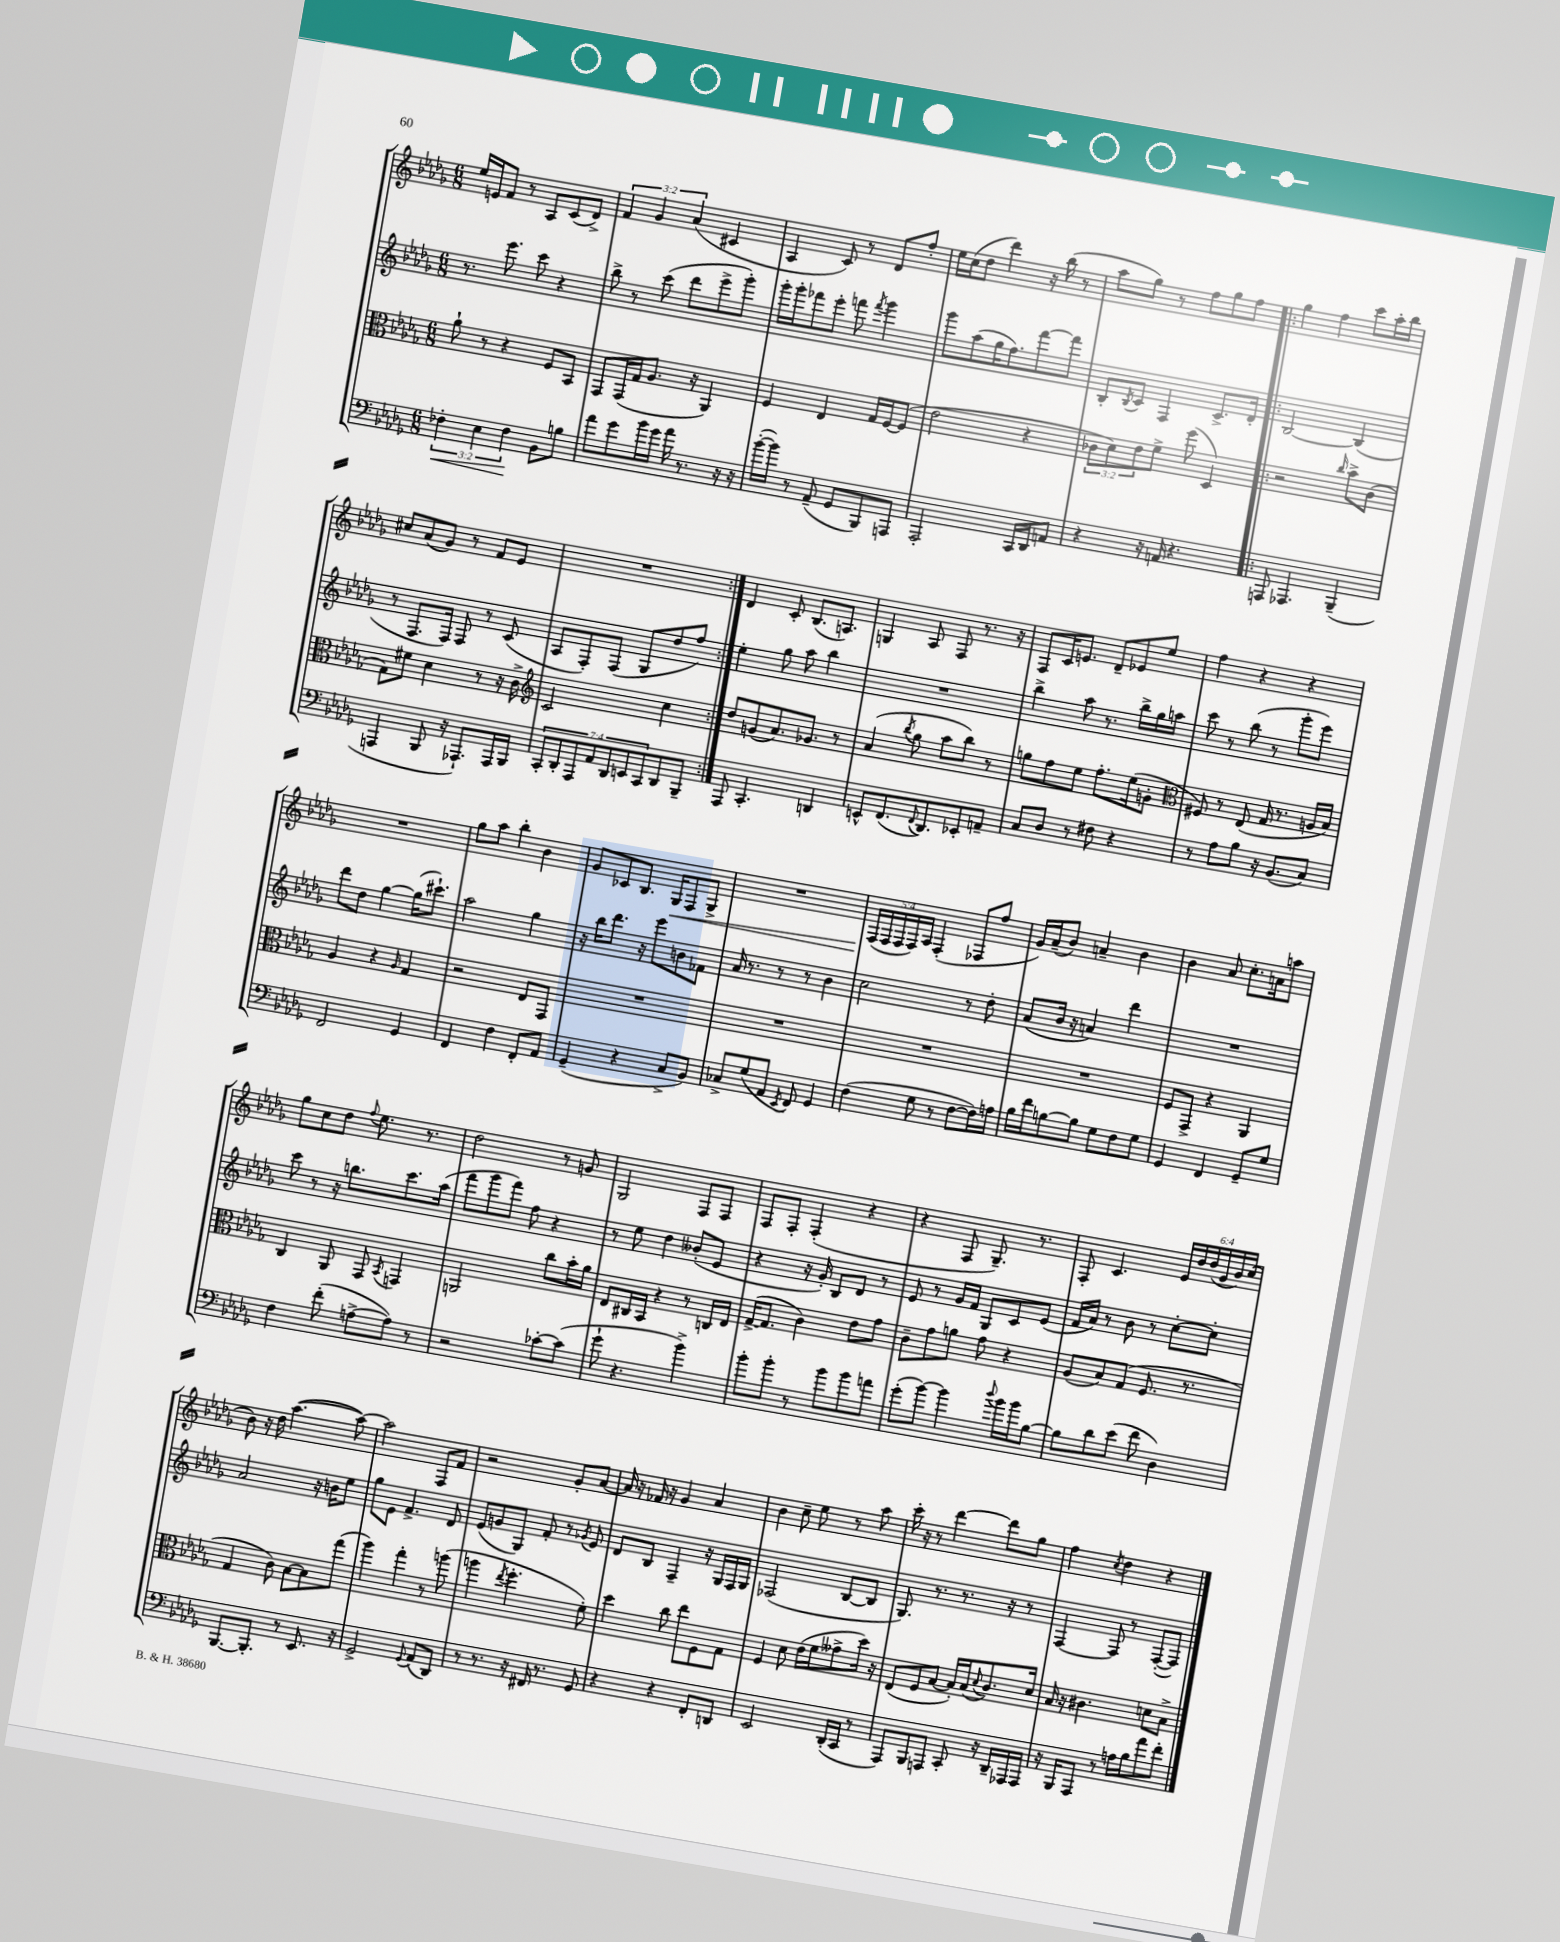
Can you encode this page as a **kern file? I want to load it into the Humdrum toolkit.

**kern	**dynam	**kern	**kern	**kern	**dynam
*part4	*part4	*part3	*part2	*part1	*part1
*staff4	*staff4	*staff3	*staff2	*staff1	*staff1
*clefF4	*	*clefC3	*clefG2	*clefG2	*
*k[b-e-a-d-g-]	*	*k[b-e-a-d-g-]	*k[b-e-a-d-g-]	*k[b-e-a-d-g-]	*
*M6/8	*	*M6/8	*M6/8	*M6/8	*
=28	=28	=28	=28	=28	=28
!	!LO:HP:b	!	!	!	!
6F-X'\	<	8a-`\	8.r	16ee-/LL	.
.	.	.	.	16en/J	.
.	.	8r	.	8f/J	.
6E-\	.	.	.	.	.
.	.	.	8.eee-\	.	.
.	.	4r	.	8r	.
6F-\	.	.	.	.	.
.	.	.	8ccc\	8A-/L	.
8BB-\L	[	8F/L	4r	(8c/	.
8Bn\J	.	8BB-/J	.	8d-^/J)	.
=29	=29	=29	=29	=29	=29
8a-\L	.	8GG-/L	8bb-^\	6f/	.
8g-\	.	(16GG-/L	8r	.	.
.	.	.	.	6g-/	.
.	.	16G-/J	.	.	.
16b-\L	.	8.A-/J	(8ccc\	.	.
16g-\JJ	.	.	.	.	.
.	.	.	.	(6a-/	.
16a-\	.	.	8ddd-\L	.	.
8.r	.	16r	.	.	.
.	.	4AA-/)	8eee-^\	4c#X/	.
16r	.	.	8ggg-'\J)	.	.
16r	.	.	.	.	.
=30	=30	=30	=30	=30	=30
([16b-'\LL	.	4F/	16ggg-'\LL	4A-/	.
16b-\JJ])	.	.	16ggg-'\J	.	.
8r	.	.	8fff-X\	.	.
(8AA-~/	.	4E-/	8eee-'\J	8c/)	.
8GG-/L	.	.	8fffn\	8r	.
.	.	.	8qfff/	.	.
8BBB-/)	.	16G-/LL	4ggg-\	8d-/L	.
.	.	[16F/J	.	.	.
8AAAn/J	.	(8F/J]	.	8ff'/J	.
=31	=31	=31	=31	=31	=31
2AAA-'/	.	2e-\	8ggg-\L	16ee-\LL	.
.	.	.	.	(16cc\J	.
.	.	.	(8aa-\	8dd-\J	.
.	.	.	16gg-\K	4ddd-\)	.
.	.	.	8.ff\)	.	.
16CC/LL	.	4r	[8fff\	16r	.
16DD-/J	.	.	.	(16bb-\	.
8AAn/J	.	.	8fff\J]	8r	.
=32	=32	=32	=32	=32	=32
4r	.	12c-X\L	8B-'/L	8aa-\L	.
.	.	12d-\)	.	.	.
.	.	.	8qB-/	.	.
.	.	.	8c/J	8gg-\J)	.
.	.	12e-\	.	.	.
16r	.	8f^\J	4F/	8r	.
16AAn/	.	.	.	.	.
4.r	.	(8ff\	.	8ff\L	.
.	.	4D-/)	8.c^/L	8gg-\	.
.	.	.	.	8ff\J	.
.	.	.	16d-'/Jk	.	.
=33!|:	=33!|:	=33!|:	=33!|:	=33!|:	=33!|:
8AAAn/	.	2r	[2B-/	4gg-\	.
4.AAA-X/	.	.	.	.	.
.	.	.	.	4ff\	.
.	.	16qqcc/	.	.	.
(4BBB-~/	.	8b-^\L	(4B-/]	8ccc\L	.
.	.	(8c\J	.	16aa-'\L	.
.	.	.	.	16bb-\JJ	.
!!LO:LB:g=z
=34	=34	=34	=34	=34	=34
4AAAn/	.	8G-\L)	8r	8cc#X/L	.
.	.	8f#X\J	8.F/L	(8a-/	.
8BBB-/	.	4d-\	.	8g-/J)	.
.	.	.	16F/Jk)	.	.
16r	.	.	8F/	8r	.
8.AAA-X`/L)	.	.	.	.	.
.	.	8r	8r	8f/L	.
16AAA-/L	.	16r	(8c/	8e-/J	.
16BBB-/JJ	.	16c^\	.	.	.
=35	=35	=35	=35	=35	=35
*	*	*clefG2	*	*	*
14CC'/L	.	2c/	8A-/L	2.r	.
14DD-'/	.	.	.	.	.
.	.	.	8F'/)	.	.
14AAA-/	.	.	.	.	.
14AA-/	.	.	.	.	.
.	.	.	(8F/J	.	.
14DD-/	.	.	.	.	.
14EEn/	.	.	.	.	.
.	.	.	8G-/L	.	.
14CC/	.	.	.	.	.
8DD-/	.	4cc\	8dd-/	.	.
8BBB-~/J	.	.	8ff/J)	.	.
=36:|!	=36:|!	=36:|!	=36:|!	=36:|!	=36:|!
8AAA-/	.	8dd-/L	4ee-'\	4d-/	.
4.CC'/	.	(8gn/	.	.	.
.	.	8.a-/)	8gg-\	8c'/	.
.	.	.	8aa-\	(8.B-/L	.
.	.	8.g-X/J	.	.	.
4DDn/	.	.	4bb-\	.	.
.	.	.	.	8.An/J)	.
.	.	8r	.	.	.
=37	=37	=37	=37	=37	=37
8EEn^^/L	.	(4a-/	2.r	4Gn/	.
(8.FF/	.	.	.	.	.
.	.	8qbb-/	.	.	.
.	.	8gg-\	.	8A-/	.
8qqFF/	.	.	.	.	.
8.DD-/)	.	.	.	.	.
.	.	8aa-\L	.	8F/	.
8EE-X'/	.	8bb-\J)	.	8.r	.
8AAn~/J	.	8r	.	.	.
.	.	.	.	16r	.
=38	=38	=38	=38	=38	=38
8C/L	.	8ggn\L	4bb-^\	8F/L	.
8D-/J	.	8ff\	.	16c/K	.
.	.	.	.	8.en/J	.
8r	.	8ee-\J	8aa-\	.	.
8F#X\	.	8.ff'\L	8.r	8d-~/L	.
4r	.	.	.	8e-X/	.
.	.	(16ee-\k	16bb-^\LL	.	.
.	.	8gn'\J	16gg-\	8ee-/J	.
.	.	.	16aan\JJ	.	.
=39	=39	=39	=39	=39	=39
*	*	*clefC3	*	*	*
8r	.	8F#X/)	8ccc\	4ff\	.
8A-\L	.	8r	8r	.	.
8B-\J	.	(8E-/	(8bb-\	4r	.
16r	.	16G-/	8r	.	.
(8.BB-/L	.	8.r	.	.	.
.	.	.	8ggg-'\L	4r	.
8C/J)	.	16An/LL	8eee-\J)	.	.
.	.	16B-/JJ)	.	.	.
!!LO:LB:g=z
=40	=40	=40	=40	=40	=40
2FF/	.	4A-/	8ddd-\L	2.r	.
.	.	.	8dd-\J	.	.
.	.	4r	[4gg-\	.	.
.	.	16qqA-/	.	.	.
4GG-/	.	4G-/	(16gg-\KL]	.	.
.	.	.	8.ccc#X`\J)	.	.
=41	=41	=41	=41	=41	=41
4FF/	.	2r	2aa-\	8gg-\L	.
.	.	.	.	8aa-\J	.
4F\	.	.	.	4bb-'\	.
8FF'/L	.	8E-/L	4gg-\	4b-\	.
8AA-/J	.	8GG-/J	.	.	.
=42	=42	=42	=42	=42	=42
(4GG-~/	.	2.r	16r	8g-/L	.
.	.	.	16bb-\KL	.	.
.	.	.	8.ddd-\J	8c-X/	.
4r	.	.	.	8.B-/J	.
.	.	.	16r	.	.
.	.	.	8eee-\L	.	.
!	!	!	!	!	!LO:HP:b
.	.	.	.	16G-/KL	<
8C^/L	.	.	8bn\	8F/	.
8BB-/J)	.	.	8f-X\J	8G-^/J	.
=43	=43	=43	=43	=43	=43
8C-X^/L	.	2.r	16a-/	2.r	.
.	.	.	8.r	.	.
(8G-/	.	.	.	.	.
8AA-/J	.	.	8r	.	.
8qEE-/	.	.	.	.	.
8FF/)	.	.	8r	.	.
4GG-/	.	.	4b-\	.	.
=44	=44	=44	=44	=44	=44
(4F\	.	2.r	2cc\	(20F/LL	.
.	.	.	.	20F/	[
.	.	.	.	20F/	.
.	.	.	.	20F/)	.
.	.	.	.	20A-/JJ	.
8G-\	.	.	.	(4F'/	.
8r	.	.	.	.	.
[8F\L	.	.	8r	8F-X/L	.
16F\L])	.	.	8dd-'\	8ff/J	.
16An\JJ	.	.	.	.	.
=45	=45	=45	=45	=45	=45
16B-\LL	.	2.r	(8a-/L	16g-/LL)	.
16f\J	.	.	.	(16a-~/J	.
[8Bn\	.	.	16b-/Jk	8b-/J)	.
.	.	.	16r	.	.
8B\J]	.	.	4an/)	4an~/	.
8G-\L	.	.	.	.	.
8F\	.	.	4ddd-\	4b-\	.
8G-\J	.	.	.	.	.
=46	=46	=46	=46	=46	=46
4GG-/	.	8F/L	2.r	4b-\	.
.	.	8GG-^/J	.	.	.
4FF/	.	4r	.	8a-/	.
.	.	.	.	8.cc'\L	.
8GG-~/L	.	4AA-/	.	.	.
.	.	.	.	16an\k	.
8G-/J	.	.	.	8aan\J	.
!!LO:LB:g=z
=47	=47	=47	=47	=47	=47
4F\	.	4C/	8ccc\	8gg-\L	.
.	.	.	8r	8cc\	.
(8f'\	.	8AA-/	16r	8dd-\J	.
.	.	.	8.bbn\L	.	.
.	.	.	.	8qqff/	.
[8An^\L	.	8GG-/	.	8.ee-\	.
.	.	8qBB-/	.	.	.
8A\J])	.	4GGn/	8.ccc\	.	.
.	.	.	.	8.r	.
8r	.	.	.	.	.
.	.	.	(16aa-\Jk	.	.
=48	=48	=48	=48	=48	=48
2r	.	2AAn/	8fff\L	2dd-\	.
.	.	.	8ggg-\	.	.
.	.	.	8fff\J)	.	.
.	.	.	8ff\	.	.
[8c-X'\L	.	8cc\L	4r	8r	.
(8c-\J]	.	16b-'\L	.	8gn/	.
.	.	16a-\JJ	.	.	.
=49	=49	=49	=49	=49	=49
8g-`\	.	8E-/L	8r	2G-/	.
4.r	.	16C#X/L	8ee-\	.	.
.	.	16BB-/JJ	.	.	.
.	.	4r	4dd-\	.	.
4b-^\)	.	8r	(8b--X'/L	8F/L	.
.	.	16Cn/LL	8e-/J	8F/J	.
.	.	16E-/JJ	.	.	.
=50	=50	=50	=50	=50	=50
8b-'\L	.	([16G-^/KL	4r	8F/L	.
.	.	8.G-/J]	.	.	.
8b-'\J	.	.	.	8F'/J	.
8r	.	4c\)	16r	(4F'/	.
.	.	.	16g-'/)	.	.
8b-\L	.	.	8B-/L	.	.
8b-\	.	8e-\L	8d-/J	4r	.
8an\J	.	8g-\J	8r	.	.
=51	=51	=51	=51	=51	=51
(8g-'\L	.	8c~\L	8e-/	4r	.
[8b-\J)	.	8g-\	8r	.	.
4b-\]	.	8an\J	16g-/LL	8F/	.
.	.	.	16f/JJ	.	.
.	.	8g-\	8G-/L	8.G-~/)	.
8qqdd-/	.	.	.	.	.
16b-\LL	.	4r	8c/	.	.
16b-\J	.	.	.	8.r	.
[8B-\J	.	.	(8e-/J	.	.
=52	=52	=52	=52	=52	=52
8B-\L]	.	(8A-/L	16f/LL	8F'/	.
.	.	.	16a-/JJ)	.	.
8d-\	.	8B-/)	8r	4.c/	.
(8e-\J	.	(8G-/J	8b-\	.	.
8f\	.	8.F/	8r	.	.
4D-\)	.	.	[8cc'\L	24e-/LL	.
.	.	.	.	24dd-/	.
.	.	8.r	.	.	.
.	.	.	.	(24dd-/	.
.	.	.	8cc'\J]	24g-/	.
.	.	.	.	24b-/)	.
.	.	.	.	(24cc/JJ	.
!!LO:LB:g=z
=53	=53	=53	=53	=53	=53
[8.BBB-/L	.	4G-/	2a-/	8b-\)	.
.	.	.	.	16r	.
8.BBB-'/J]	.	.	.	16dd-\	.
.	.	8c\)	.	([4.aa-\	.
8r	.	[8B-\L	.	.	.
8.EE-/	.	8B-\]	16r	.	.
.	.	.	16bn\KL	.	.
.	.	(8gg-\J	8ee-\J	8aa-\_)	.
16r	.	.	.	.	.
=54	=54	=54	=54	=54	=54
2GG-^/	.	4aa-\)	8gg-\L	2aa-\]	.
.	.	.	8e-\J	.	.
.	.	4gg-'\	4.f^/	.	.
8qqGG-/	.	.	.	.	.
(8AA-/L	.	8r	.	8F/L	.
8DD-/J)	.	(8aan\	8d-/	8f/J	.
=55	=55	=55	=55	=55	=55
8r	.	4aan\	(8e-/L	2r	.
8.r	.	.	8gn/	.	.
.	.	8qee-/	.	.	.
.	.	4.ff'\	8G-/J)	.	.
16r	.	.	.	.	.
16FF#X/	.	.	8f'/	.	.
8.r	.	.	.	.	.
.	.	.	8r	8g-'/L	.
.	.	.	8qg-X/	.	.
8GG-/	.	8f'\)	8e-/	[8a-/J	.
=56	=56	=56	=56	=56	=56
4r	.	4dd-\	8d-/L	16a-/]	.
.	.	.	.	16r	.
.	.	.	8B-/J	16f-X/	.
.	.	.	.	16r	.
4r	.	8cc\	4F~/	4g-/	.
.	.	8ee-\L	.	.	.
8FF'/L	.	8F\	16r	4a-/	.
.	.	.	16G-/LL	.	.
8DDn/J	.	8G-\J	16F/	.	.
.	.	.	16G-/JJ	.	.
=57	=57	=57	=57	=57	=57
2EE-/	.	4F/	(2F-X/	4b-\	.
.	.	8d-\	.	8cc~\	.
.	.	(16e-\LL	.	8ee-\	.
.	.	16f\J	.	.	.
(16DD-'/LL	.	8g--X^\	[8B-/L	8r	.
16CC/JJ	.	.	.	.	.
8r	.	16dd-\Jk)	8B-/J]	8aa-\	.
.	.	16r	.	.	.
=58	=58	=58	=58	=58	=58
8AAA-/L)	.	(8E-/L	8.G-/)	16ccc'\	.
.	.	.	.	16r	.
8BBB-/	.	8F/	.	8r	.
.	.	.	8.r	.	.
8AAAn/J	.	[8B-/J	.	[4ddd-\	.
8CC'/	.	16B-'/LL])	8.r	.	.
.	.	(16B-/J	.	.	.
.	.	8qqd-/	.	.	.
16r	.	8.c/)	.	8ddd-\L]	.
16DD-~/LL	.	.	16r	.	.
16AAA-X/	.	.	8r	8gg-\J	.
16AAA-/JJ	.	16d-/Jk	.	.	.
=59	=59	=59	=59	=59	=59
16r	.	16B-/	[4F/	4ff\	.
16BBB-/KL	.	16r	.	.	.
8AAA-/J	.	4.c#X\	.	.	.
.	.	.	.	8qcc/	.
8r	.	.	8F/]	4dd-\	.
16An\LL	.	.	8r	.	.
16B-\J	.	.	.	.	.
8a-\	.	8dn\L	([8F'/L	4r	.
8f'\J	.	8B-^\J	8F/J])	.	.
==	==	==	==	==	==
*-	*-	*-	*-	*-	*-
